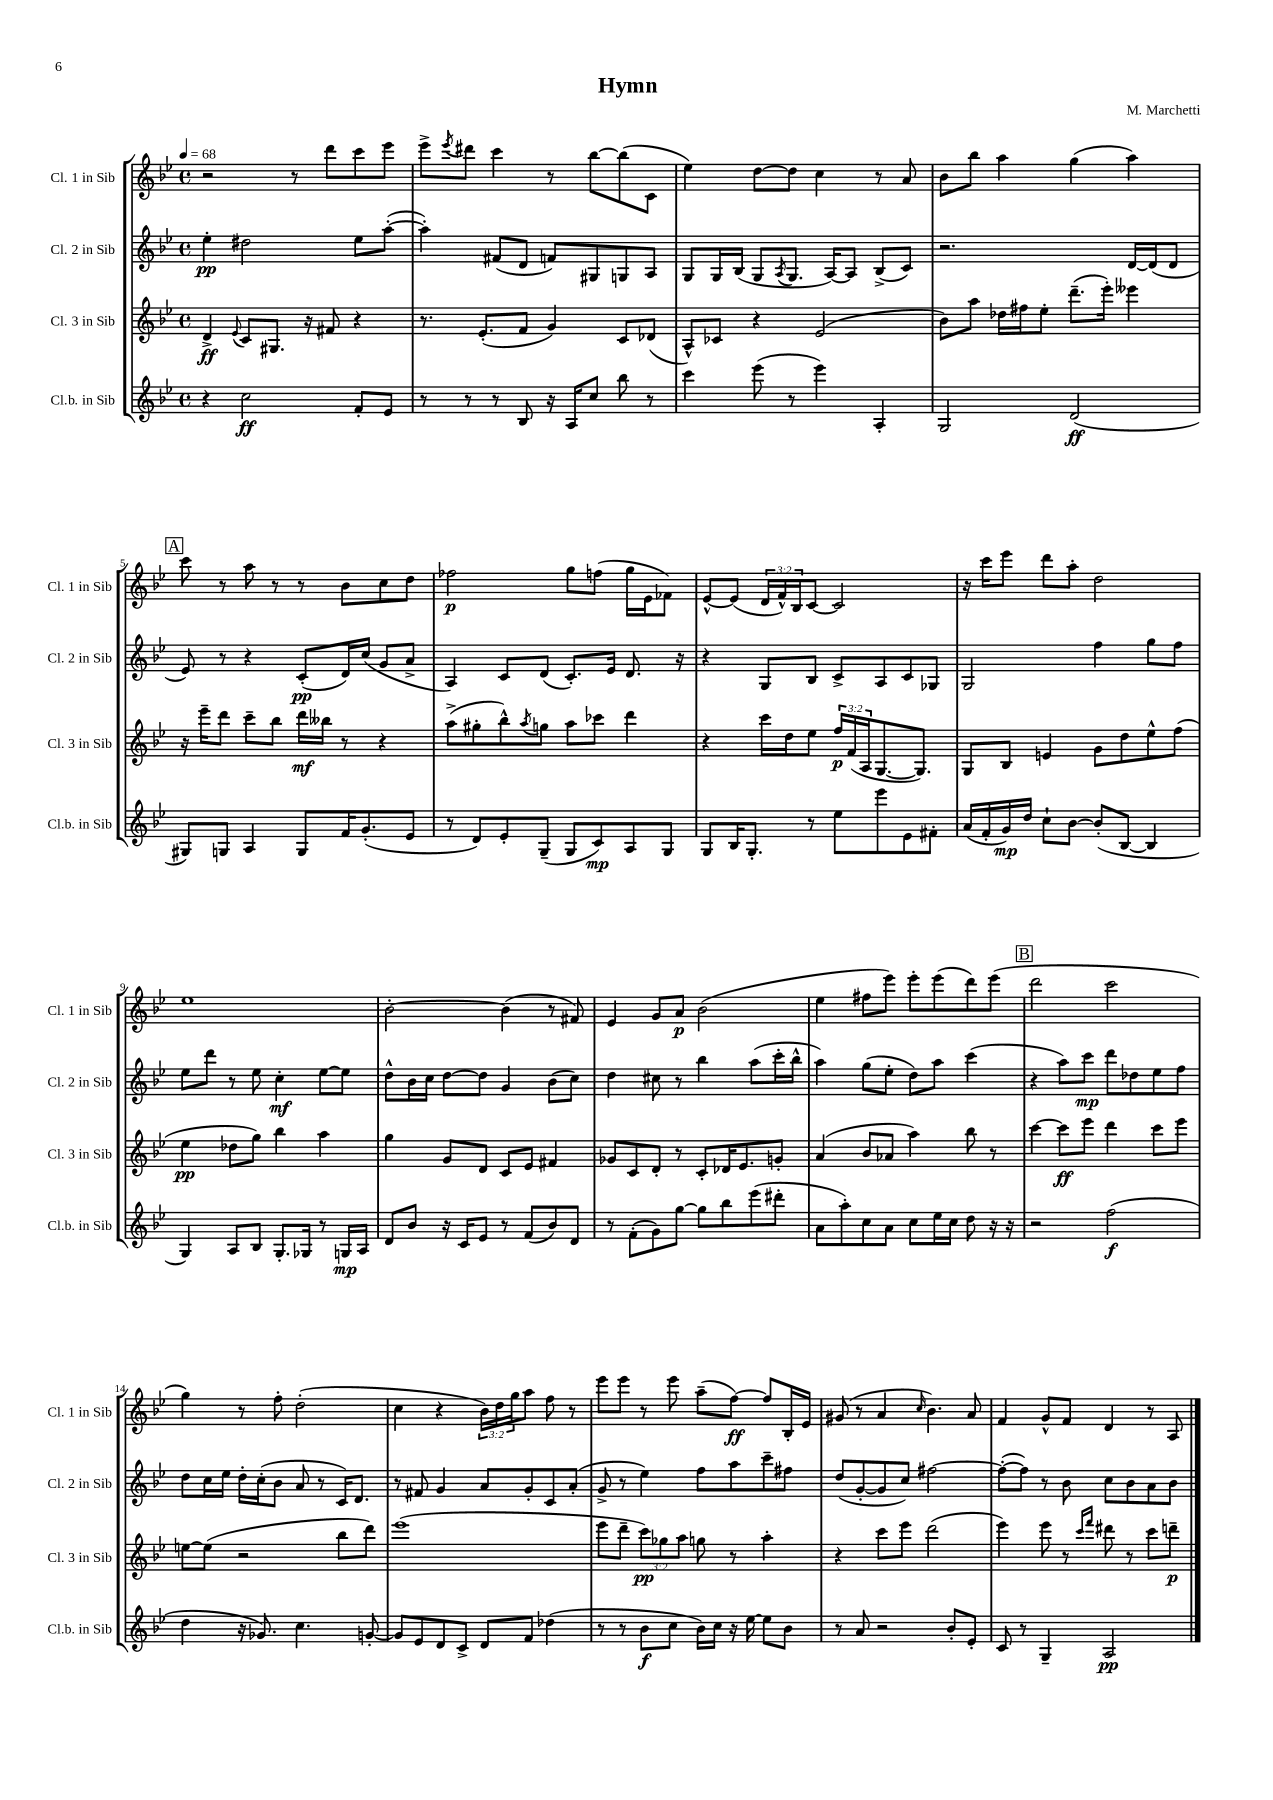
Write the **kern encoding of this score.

**kern	**kern	**kern	**kern
*staff4	*staff3	*staff2	*staff1
*clefG2	*clefG2	*clefG2	*clefG2
*k[b-e-]	*k[b-e-]	*k[b-e-]	*k[b-e-]
*M4/4	*M4/4	*M4/4	*M4/4
*met(c)	*met(c)	*met(c)	*met(c)
*MM68	*MM68	*MM68	*MM68
4r	4d^/	4ee-'\	2r
.	8qqe-/	.	.
2cc\	8c/L	2dd#\	.
.	8.G#/J	.	.
.	.	.	8r
.	16r	.	.
.	8f#/	.	8ddd\L
8f'/L	4r	8ee-\L	8ccc\
8e-/J	.	([8aa'\J	8eee-\J
=	=	=	=
8r	8.r	4aa'\])	8eee-^\L
.	.	.	8qeee-/
8r	.	.	8ddd#\J
.	(8.e-'/L	.	.
8r	.	(8f#/L	4ccc\
8B-/	8f/J	8d/J	.
16r	4g/)	8f/L)	8r
16A/LK	.	.	.
8cc/J	.	8G#/	[8bb-\L
8bb-\	8c/L	8G/	(8bb-\]
8r	(8d-/J	8A/J	8c\J
=	=	=	=
4ccc\	8A^^/L)	8G/L	4ee-\)
.	8c-/J	16G/L	.
.	.	(16B-/JJ	.
(8eee-\	4r	8G/L	[8dd\L
.	.	8qA/	.
8r	.	8.G/J	8dd\]J
4eee-\)	(2e-/	.	4cc\
.	.	[16A/LK)	.
.	.	8A/]J	.
4A'/	.	(8B-^/L	8r
.	.	8c/J)	8a/
=	=	=	=
2G/	8b-\L)	2.r	8b-\L
.	8aa\J	.	8bb-\J
.	16dd-\LL	.	4aa\
.	16ff#\J	.	.
.	8ee-'\J	.	.
(2d/	(8.ddd~\L	.	(4gg\
.	16eee-'\Jk)	.	.
.	4eee--\	[16d/LL	4aa\)
.	.	(16d/]J	.
.	.	8d/J	.
=	=	=	=
8G#/L)	16r	8e-/)	8ccc\
.	16eee-~\LK	.	.
8G/J	8ddd\J	8r	8r
4A/	8ccc~\L	4r	8aa\
.	8bb-\J	.	8r
8G/L	16ddd\LL	(8c'/L	8r
.	16bb--\JJ	.	.
16f/K	8r	16d/L)	8b-\L
(8.g'/	.	(16cc/JJ	.
.	4r	8g/L	8cc\
8e-/J	.	8a^/J	8dd\J
=	=	=	=
8r	(8aa^\L	4A/)	2ff-\
8d/L)	8gg#'\	.	.
8e-'/	8bb-^^\)	8c/L	.
.	8qaa/	.	.
(8G~/J	8gg\J	(8d/J	.
8G/L	8aa\L	8.c'/L)	8gg\L
8c/)	8ccc-\J	.	(8ff\J
.	.	16e-/Jk	.
8A/	4ddd\	8.d/	16gg\LL
.	.	.	16e-\J
8G/J	.	.	8f-\J)
.	.	16r	.
=	=	=	=
8G/L	4r	4r	[8e-^^/L
16B-/K	.	.	(8e-/]J
8.G'/J	.	.	.
.	16ccc\LL	8G/L	24d/LL
.	.	.	24f^^/)
.	16dd\J	.	.
.	.	.	24B-/J
8r	8ee-\J	8B-/J	[8c/J
8ee-\L	24ff/LL	8c^/L	2c/]
.	(24f/	.	.
.	24A/J	.	.
8eee-\	[8.G/	8A/	.
8e-\	.	8c/	.
.	8.G/]J)	.	.
8f#'\J	.	8G-/J	.
=	=	=	=
(16a/LL	8G/L	2G/	16r
16f'/	.	.	16ccc\LK
16g/)	8B-/J	.	8eee-\J
16dd/JJ	.	.	.
8cc`\L	4e/	.	8ddd\L
[8b-\J	.	.	8aa'\J
(8b-'/]L	8g\L	4ff\	2dd\
[8B-/J	8dd\	.	.
4B-/]	8ee-^^\	8gg\L	.
.	(8ff\J	8ff\J	.
=	=	=	=
4G/)	4ee-\	8ee-\L	1ee-
.	.	8ddd\J	.
8A/L	8dd-\L	8r	.
8B-/J	8gg\J)	8ee-\	.
8.G'/L	4bb-\	4cc'\	.
16G-/Jk	.	.	.
8r	4aa\	[8ee-\L	.
16G/LL	.	8ee-\]J	.
16A/JJ	.	.	.
=	=	=	=
8d/L	4gg\	8dd^^\L	[2b-'\
8b-/J	.	16b-\L	.
.	.	16cc\JJ	.
16r	8g/L	[8dd\L	.
16c/LK	.	.	.
8e-/J	8d/J	8dd\]J	.
8r	8c/L	4g/	(4b-\]
(8f/L	8e-/J	.	.
8b-/)	4f#/	(8b-\L	8r
8d/J	.	8cc\J)	8f#/)
=	=	=	=
8r	8g-/L	4dd\	4e-/
(8f'\L	8c/	.	.
8g\)	8d'/J	8cc#\	8g/L
[8gg\J	8r	8r	8a/J
8gg\]L	8c'/L	4bb-\	(2b-\
8bb-\	16d-/K	.	.
.	8.e-/	.	.
(8eee-\	.	(8aa\L	.
8ddd#'\J	8g'/J	16ccc'\L	.
.	.	16bb-^^\JJ	.
=	=	=	=
8a\L	(4a/	4aa\)	4ee-\
8aa'\)	.	.	.
8cc\	8b-/L	(8gg\L	8ff#\L
8a\J	8a-/J	8ee-'\J	8eee-\J)
8cc\L	4aa\)	8dd\L)	8eee-'\L
16ee-\L	.	8aa\J	(8eee-\
16cc\JJ	.	.	.
8dd\	8bb-\	(4ccc\	8ddd\)
16r	8r	.	(8eee-\J
16r	.	.	.
=	=	=	=
2r	[4ccc\	4r	2ddd\
.	8ccc\]L	8aa\L)	.
.	8eee-\J	8ccc\J	.
(2ff\	4ddd\	8ddd\L	2ccc\
.	.	8dd-\	.
.	8ccc\L	8ee-\	.
.	8eee-\J	8ff\J	.
=	=	=	=
4dd\	[8ee\L	8dd\L	4gg\)
.	(8ee\]J	16cc\L	.
.	.	16ee-\JJ	.
16r	2r	16dd'\LL	8r
8.g-/)	.	(16cc'\J	.
.	.	8b-\J	8ff'\
4.cc\	.	8a/	(2dd'\
.	.	8r	.
.	8bb-\L	16c/LK)	.
.	.	8.d/J	.
[8g'/	8ddd\J)	.	.
=	=	=	=
8g/]L	(1eee-	8r	4cc\
8e-/	.	8f#/	.
8d/	.	4g/	4r
8c^/J	.	.	.
8d/L	.	8a/L	24b-\LL)
.	.	.	24dd\
.	.	.	24gg\J
8f/J	.	8g'/	8aa\J
(4dd-\	.	8c/	8ff\
.	.	(8a'/J	8r
=	=	=	=
8r	8eee-\L	8g^/	8eee-\L
8r	8ddd~\J	8r	8eee-\J
8b-\L	12ccc\L)	4ee-\)	8r
.	12gg-\	.	.
8cc\J	.	.	8eee-\
.	12aa\J	.	.
16b-\LL)	8gg\	8ff\L	(8aa~\L
16cc\JJ	.	.	.
16r	8r	8aa\	[8ff\J)
[16ee-\	.	.	.
8ee-\]L	4aa'\	8ccc~\	8ff/]L
8b-\J	.	8ff#\J	16B-'/L
.	.	.	16e-/JJ
=	=	=	=
8r	4r	(8dd/L	(8g#/
8a/	.	[8g'/	8r
2r	8ccc\L	8g/]	4a/
.	8eee-\J	8cc/J)	.
.	.	.	16qqcc/
.	(2ddd\	[2ff#\	4.b-\)
8b-'/L	.	.	.
8e-'/J	.	.	8a/
=	=	=	=
8c/	4eee-\)	(8ff#'\_L	4f/
8r	.	8ff#\]J)	.
4G~/	8eee-\	8r	8g^^/L
.	8r	8b-\	8f/J
.	16qqccc/LL	.	.
.	16qqfff/JJ	.	.
2A/	8ddd#\	8cc\L	4d/
.	8r	8b-\	.
.	8ccc\L	8a\	8r
.	8ddd~\J	8b-\J	8A/
==	==	==	==
*-	*-	*-	*-
